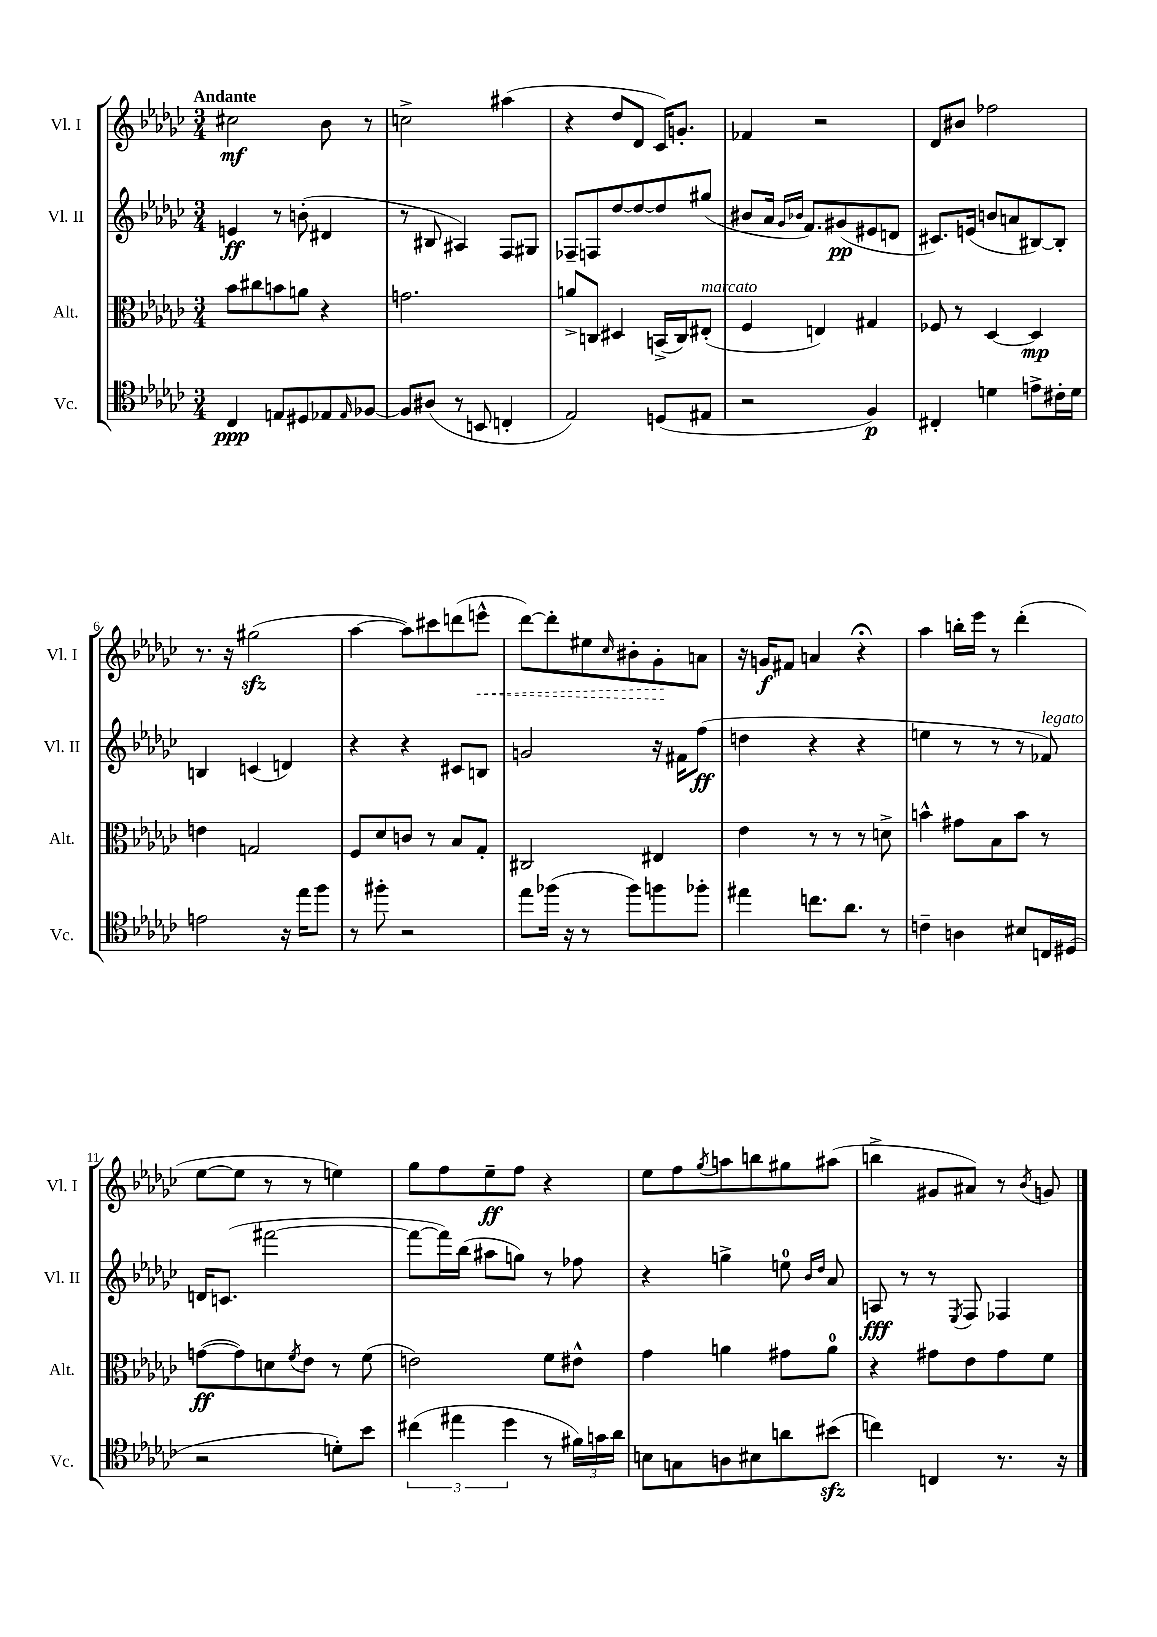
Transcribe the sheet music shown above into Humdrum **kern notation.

**kern	**kern	**kern	**kern
*staff4	*staff3	*staff2	*staff1
*clefC4	*clefC3	*clefG2	*clefG2
*k[b-e-a-d-g-c-]	*k[b-e-a-d-g-c-]	*k[b-e-a-d-g-c-]	*k[b-e-a-d-g-c-]
*M3/4	*M3/4	*M3/4	*M3/4
4C-	8b-	4e	2cc#
.	8cc#	.	.
8E	8b	8r	.
8D#	8a	(8b'	.
8E-	4r	4d#	8b-
16qqE-	.	.	.
[8F-	.	.	8r
=	=	=	=
8F-]	2.g	8r	2cc^
(8A#	.	8B#	.
8r	.	4A#)	.
8BB	.	.	.
4C'	.	8F	(4aa#
.	.	8G#	.
=	=	=	=
2E-)	8a^	8F-~	4r
.	8C	8F	.
.	4D#	[8dd-	8dd-
.	.	8dd-_	8d-
(8D	(16BB^	8dd-]	16c-)
.	16C)	.	8.g'
8E#	(8E#'	(8gg#	.
=	=	=	=
2r	4F	8b#	4f-
.	.	16a-	.
.	.	16qqg-	.
.	.	16qqb-	.
.	.	8.f)	.
.	4E)	.	2r
.	.	(8g#	.
4F)	4G#	8e#	.
.	.	8d	.
=	=	=	=
4C#'	8F-	8.c#)	8d-
.	8r	.	8b#
.	.	(16e	.
4d	[4D-	8b	2ff-
.	.	8a	.
8e^	4D-]	[8B#)	.
16c#'	.	8B#']	.
16d	.	.	.
=	=	=	=
2e	4e	4B	8.r
.	.	.	16r
.	2G	(4c	(2gg#
16r	.	4d)	.
16ee-	.	.	.
8ff	.	.	.
=	=	=	=
8r	8F	4r	[4aa-
8ff#'	8d-	.	.
2r	8c	4r	8aa-])
.	8r	.	8ccc#
.	8B-	8c#	(8ddd
.	8G-'	8B	8eee^^
=	=	=	=
8ee-	2C#	2g	[8ddd-)
(16ff-	.	.	8ddd-']
16r	.	.	.
8r	.	.	8ee#
.	.	.	16qqcc-
8ff-)	.	.	8b#'
8ff	4E#	16r	8g-'
.	.	16f#	.
8ff-'	.	(8ff	8a
=	=	=	=
4ee#	4e-	4dd	16r
.	.	.	16g
.	.	.	8f#
8.cc	8r	4r	4a
.	8r	.	.
8.a-	.	.	.
.	8r	4r	4r;
8r	8d^	.	.
=	=	=	=
4c~	4b^^	4ee	4aa-
4A	8g#	8r	16bb'
.	.	.	16eee-
.	8B-	8r	8r
8B#	8b	8r	(4ddd-'
16C	8r	8f-)	.
(16D#	.	.	.
=	=	=	=
2r	([8g	16d	[8ee-
.	.	(8.c	.
.	8g])	.	8ee-]
.	8d	[2fff#	8r
.	8qf	.	.
.	8e-	.	8r
8d')	8r	.	4ee)
8b-	(8f	.	.
=	=	=	=
(6cc#	2e)	8fff#_	8gg-
.	.	16fff#])	8ff
6ee#	.	.	.
.	.	(16bb-	.
.	.	8aa#	8ee-~
6dd-	.	.	.
.	.	8gg)	8ff
8r	8f	8r	4r
24f#)	8e#^^	8ff-	.
24g	.	.	.
24a-	.	.	.
=	=	=	=
8B	4g-	4r	8ee-
8G	.	.	8ff
.	.	.	8qgg-
8A	4a	4gg^	8aa
8B#	.	.	8bb
8a	8g#	8ee	8gg#
.	.	16qqb-	.
.	.	16qqdd-	.
(8b#	8a	8a-	(8aa#
=	=	=	=
4cc)	4r	8A	4bb^
.	.	8r	.
4C	8g#	8r	8g#
.	.	8qE-	.
.	8e-	8F	8a#)
8.r	8g#	4F-	8r
.	.	.	8qb-
.	8f	.	8g
16r	.	.	.
==	==	==	==
*-	*-	*-	*-
